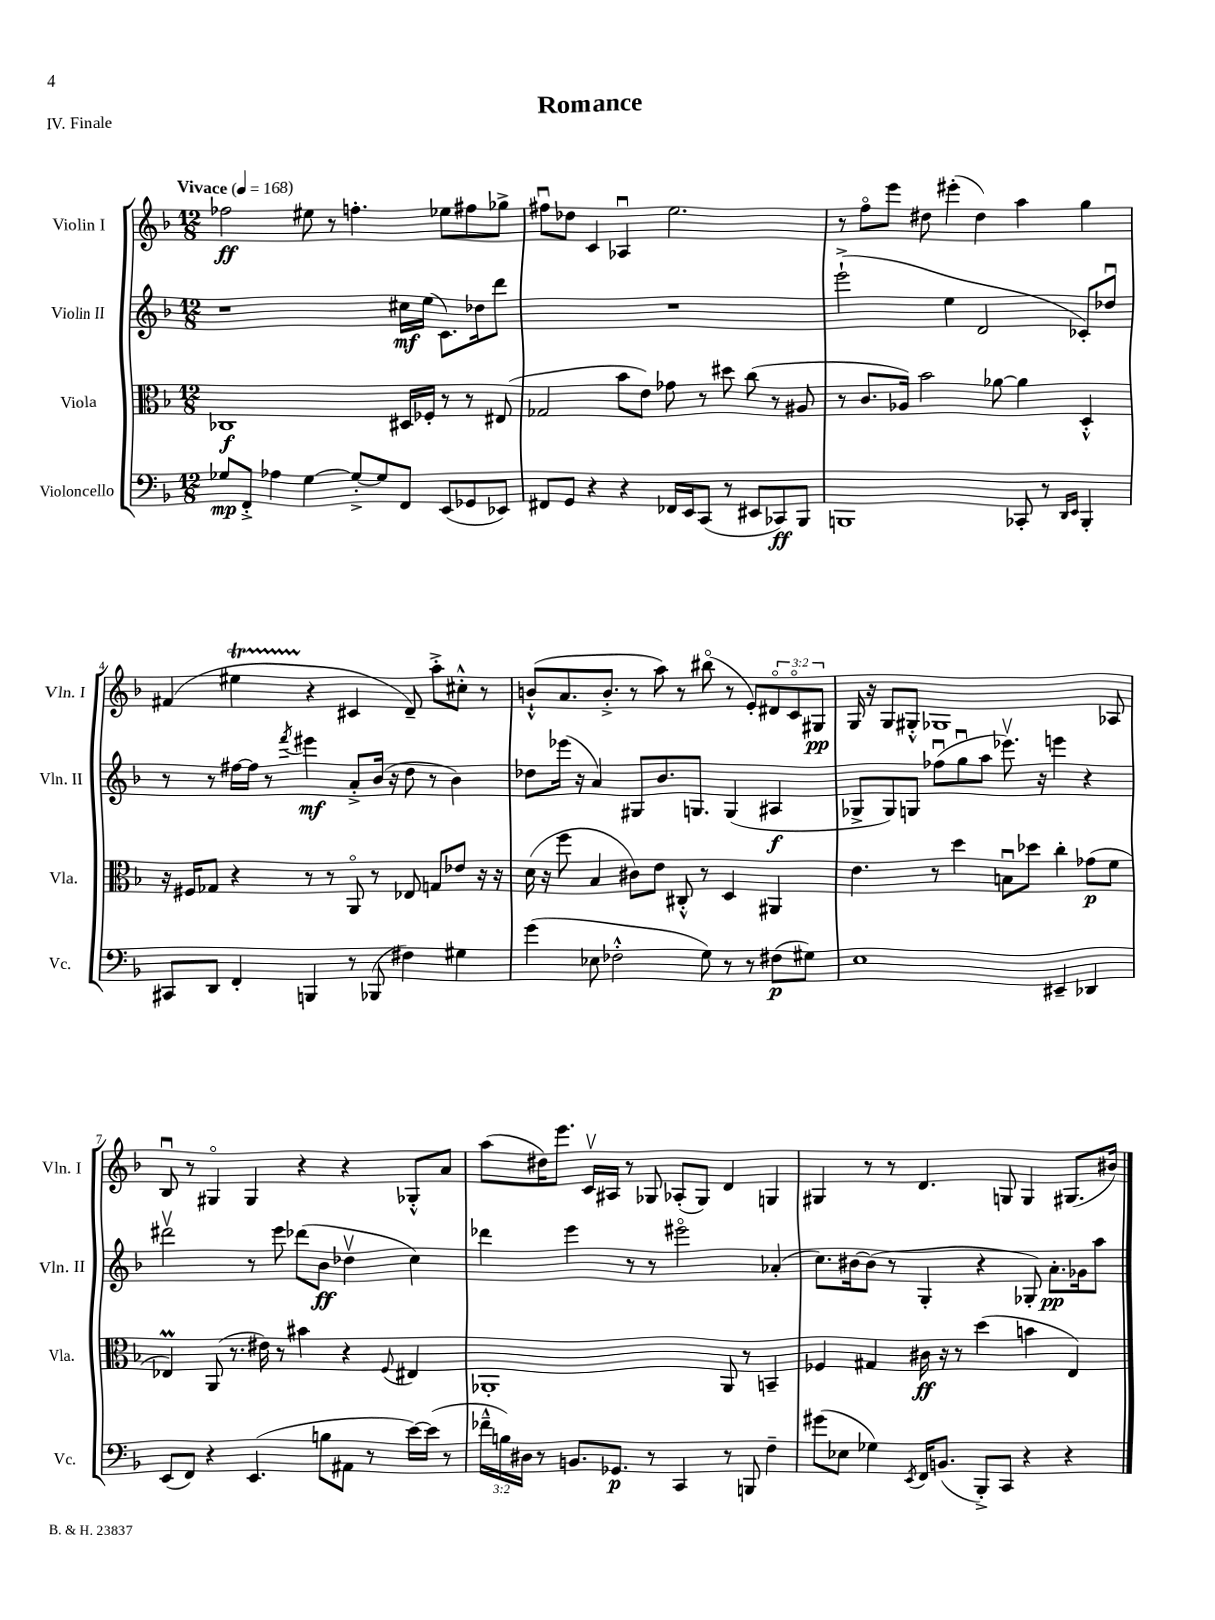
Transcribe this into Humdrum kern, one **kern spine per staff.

**kern	**kern	**kern	**kern
*staff4	*staff3	*staff2	*staff1
*clefF4	*clefC3	*clefG2	*clefG2
*k[b-]	*k[b-]	*k[b-]	*k[b-]
*M12/8	*M12/8	*M12/8	*M12/8
*MM168	*MM168	*MM168	*MM168
8G-/L	1C-	1r	2ff-\
8FF'^/J	.	.	.
4A-\	.	.	.
[4G-\	.	.	8ee#\
.	.	.	8r
8G-'^/_L	.	.	4.ff'\
8G-/]	.	.	.
8FF/J	16D#/LL	16cc#\LL	.
.	16F-'/JJ	(16ee\JJ	.
(8EE/L	8r	8.c\L)	8ee-\L
8GG-/	8r	.	8ff#\
.	.	16dd-\k	.
8EE-/J)	(8E#/	8ddd\J	8gg-^\J
=	=	=	=
8FF#/L	2G-/	1.r	8ff#u\L
8GG/J	.	.	8dd-\J
4r	.	.	4c/
4r	8b-\L	.	4A-u/
.	8e\J)	.	.
16FF-/LL	8g-\	.	2.ee\
16EE/J	.	.	.
(8CC/J	8r	.	.
8r	8dd#\	.	.
8EE#/L	(8cc\	.	.
8CC-/)	8r	.	.
8BBB-/J	8A#/	.	.
=	=	=	=
1BBB	8r	(2eee`^\	8r
.	8.c/L	.	8ffo\L
.	.	.	8eee\J
.	16A-/Jk)	.	.
.	2b-\	.	8dd#\
.	.	4ee\	(4eee#'\
.	.	2d/	4dd#\)
.	[8a-\	.	.
8CC-'/	4a-\]	.	4aa\
8r	.	.	.
16qqDD/LL	.	.	.
16qqEE/JJ	.	.	.
4BBB'/	4D'^^/	8c-'/L)	4gg\
.	.	8dd-u/J	.
=	=	=	=
8CC#/L	16r	8r	(4f#/
.	16F#/LK	.	.
8DD/J	8G-/J	8r	.
4FF'/	4r	[16ff#\LL	4ee#\
.	.	16ff#\]JJ	.
.	.	8r	.
.	.	8qfff/	.
4BBB/	8r	4eee#\	4r
.	8r	.	.
8r	8AAo/	8a'^/L	4c#/
(8BBB-/	8r	(16b-/Jk	.
.	.	16r	.
4F#\)	8E-/	8dd\	8d~/)
.	8G/L	8r	8aa'^\L
4G#\	8e-/J	4b-\)	8cc#'^^\J
.	16r	.	8r
.	16r	.	.
=	=	=	=
(4g\	(16d\	8dd-\L	(8b`^^/L
.	16r	.	.
.	8ff\	(16eee-\Jk	8.a/
.	.	16r	.
8E-\	4B-/	4a/)	.
.	.	.	8.b'^/J
2F-'^^\	.	.	.
.	8c#\L)	8G#/L	8r
.	8e\J	8.b-/	8aa\)
.	8C#'^^/	.	8r
.	.	8.G/J	.
8G\)	8r	.	(8bb#o\
8r	4D/	(4G/	8r
8r	.	.	8e'/L)
(8F#\L	4AA#/	4A#/	12d#o/
.	.	.	12co/
8G#\J)	.	.	.
.	.	.	12G#/J
=	=	=	=
1E	4.e\	8G-^/L	16G/
.	.	.	16r
.	.	8G-/)	8G/L
.	.	8G/J	8G#'^^/J
.	8r	(8ff-u\L	1G-
.	4dd\	8ggu\	.
.	.	8aa\J	.
.	8Bu\L	8.eee-v\)	.
.	8dd-\J	.	.
.	.	16r	.
4EE#~/	4cc'\	4eee\	.
4DD-/	(8g-\L	4r	.
.	8f\J	.	8A-/
=	=	=	=
(8EE/L	4E-/)	2ddd#v\	8B-u/
8FF/J)	.	.	8r
4r	(8AA/	.	4G#o/
.	8.r	.	.
(4.EE/	.	8r	4G#/
.	16e#\)	.	.
.	8r	8eee\	.
.	4b#\	(8ddd-\L	4r
8B\L	.	8b-\J	.
8AA#\J	4r	4dd-v\	4r
8r	.	.	.
.	8qqF/	.	.
[16e\LL)	4E#/	4cc\)	8G-'^^/L
(16e\]JJ	.	.	.
8r	.	.	8a/J
=	=	=	=
24f-~^^\LL	1AA-'	4ddd-\	(8aa\L
24B\)	.	.	.
24D#\JJ	.	.	.
8r	.	.	16dd#\K)
.	.	.	8.eee\J
8.BB/L	.	4eee\	.
.	.	.	16cv/LL
8.GG-/J	.	.	16A#/JJ
.	.	8r	8r
8r	.	8r	8G-/
4CC/	.	2eee#o\	(8A-'/L
.	.	.	8G-/J)
8r	8AA-/	.	4d/
8BBB/	8r	.	.
4F~\	4BB~/	(4a-'/	4G/
=	=	=	=
(8g#\L	4F-/	8.cc\L)	4G#/
8E-\J	.	.	.
.	.	[16b#\k	.
4G-\)	4G#/	(8b#\]J	8r
.	.	8r	8r
8qEE/	.	.	.
16FF/LK	16c#\	4G'/	4.d/
(8.BB/J	16r	.	.
.	8r	.	.
8BBB-'^/L)	(4dd\	4r	.
8CC/J	.	.	8G/
4r	4b\	8G-'/)	4G/
.	.	8.a'\L	.
4r	4E/)	.	(8.G#/L
.	.	16g-\k	.
.	.	8aa\J	.
.	.	.	16b#/Jk)
==	==	==	==
*-	*-	*-	*-
